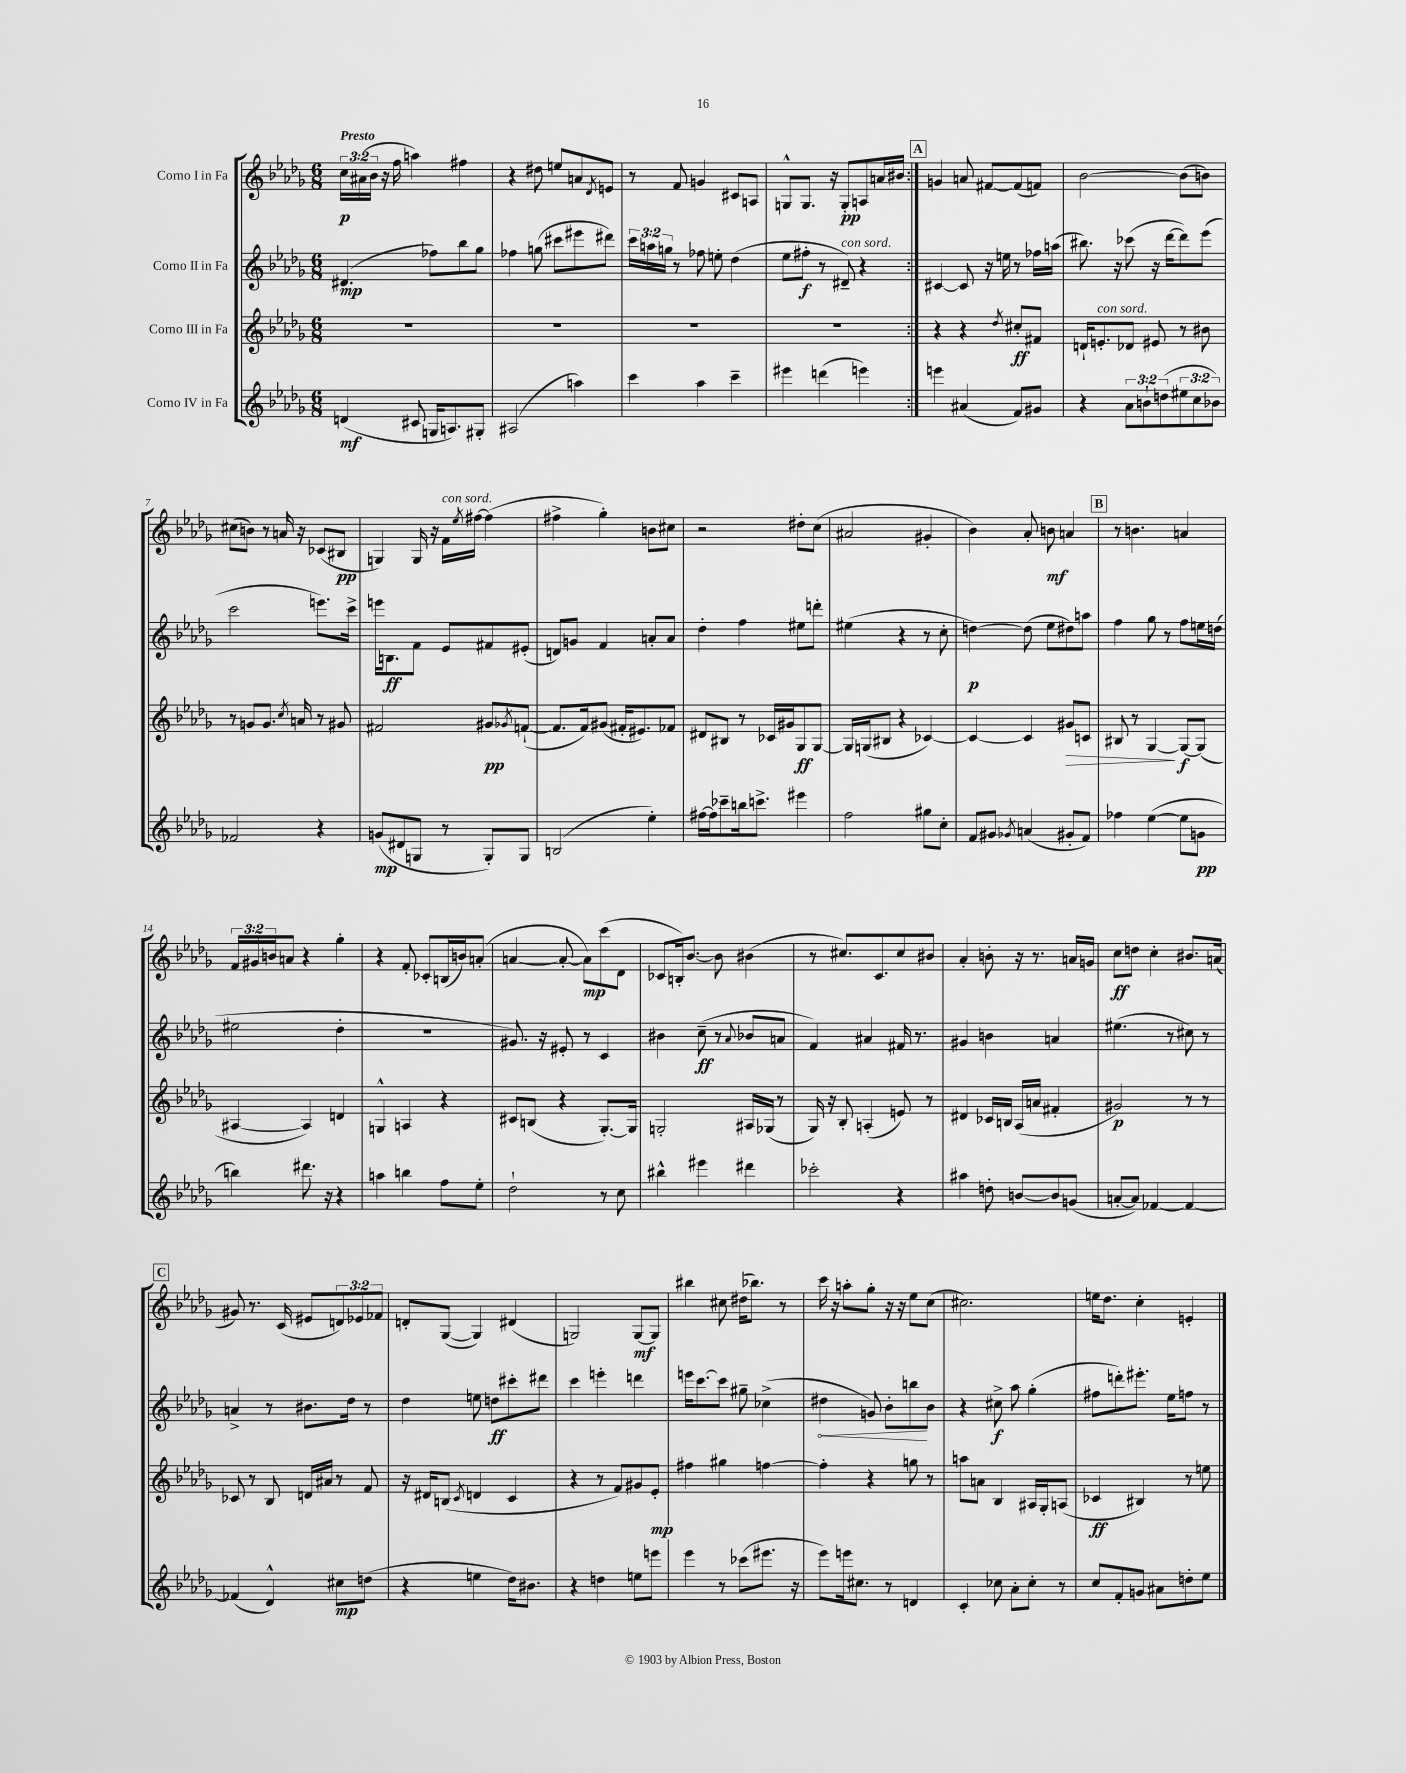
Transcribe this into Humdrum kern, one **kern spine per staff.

**kern	**kern	**kern	**kern
*staff4	*staff3	*staff2	*staff1
*clefG2	*clefG2	*clefG2	*clefG2
*k[b-e-a-d-g-]	*k[b-e-a-d-g-]	*k[b-e-a-d-g-]	*k[b-e-a-d-g-]
*M6/8	*M6/8	*M6/8	*M6/8
(4d	2.r	(4.d#	24cc
.	.	.	(24a#
.	.	.	24b-
.	.	.	16r
.	.	.	16ff
8c#	.	.	4aa)
16G	.	8ff-)	.
8.A)	.	.	.
.	.	8bb-	4ff#
8G#'	.	8gg-	.
=	=	=	=
(2A#	2.r	4ff-	4r
.	.	(8gg	8dd#
.	.	8ccc#	8ee
4aa)	.	8eee#	8a
.	.	.	8qd-
.	.	8ddd#)	8e
=	=	=	=
4ccc	2.r	24ccc	8r
.	.	24aa	.
.	.	24gg	.
.	.	8r	8f
4aa-	.	8ff-	4g
.	.	8ee'	.
4ccc~	.	(4dd-	8c#
.	.	.	8A
=	=	=	=
4eee#	2.r	8ee-	8G^^
.	.	8ff#'	8.G
(4ddd	.	8r	.
.	.	.	16r
.	.	8d#~)	8G'
4eee)	.	4r	8A
.	.	.	16a
.	.	.	16b#
=:|!	=:|!	=:|!	=:|!
4eee	4r	[4c#	4g
(4a#	4r	8c#]	8a
.	.	16r	[8f#
.	.	16ee	.
.	8qdd-	.	.
8f)	8cc#'	8r	(8f#]
8g#	8f#	16ff-	8f)
.	.	(16aa	.
=	=	=	=
4r	16d`	8.bb#)	[2b-
.	8.e'	.	.
.	.	16r	.
12a-	8d-	(8ccc-	.
12b`	.	.	.
.	8e#	16r	.
(12dd	.	.	.
.	.	[16ddd-	.
12ee#	8r	8ddd-])	(8b-]
12cc	.	.	.
.	8b#	(8eee-	8b)
12b-)	.	.	.
=	=	=	=
2f-	8r	2ccc	(8cc#
.	8g	.	8b)
.	8.g	.	8r
.	.	.	16a
.	8qcc	.	.
.	16a	.	16r
4r	8r	8.eee)	(8c-
.	8g#	.	8B#
.	.	16ccc^	.
=	=	=	=
(8g	2f#	16eee	4G)
.	.	8.B	.
8d#	.	.	.
8G	.	8f	16G
.	.	.	16r
8r	.	8e-	16f
.	.	.	8qee-
.	.	.	[16ff#
8G')	8g#	8f#	(4ff#]
.	8qg-	.	.
8G	([8f`	(8e#'	.
=	=	=	=
(2B	8.f]	8d)	4ff#^
.	.	8g	.
.	16f)	.	.
.	(8g#	4f	4gg-')
.	16f#'	.	.
.	8.e#)	.	.
4ee-')	.	8a'	8b
.	8f-	8a	8cc#
=	=	=	=
[16ff#	8d#	4dd-'	2r
16ff#]	.	.	.
8ccc-~	8B#	.	.
16bb	8r	4ff	.
8.ccc^	.	.	.
.	16c-	.	.
.	16g#	.	.
4eee#	8G-	8ee#	8dd#'
.	[8G-	8ddd'	(8cc
=	=	=	=
2ff	16G-]	(4ee#	2a#
.	(16G	.	.
.	8B#	.	.
.	4r	4r	.
8gg#	[4c-)	8r	4g#'
8cc'	.	8cc'	.
=	=	=	=
8f	4c-_	[4dd)	4b-)
8g#	.	.	.
8qg-	.	.	.
(4a	4c-]	(8dd]	8a-'
.	.	8ee-	8b
8g#'	8g#	8dd#)	4a
8f)	8c	8aa	.
=	=	=	=
4ff-	8B#	4ff	8r
.	8r	.	4.b
([4ee-	[4G-	8gg-	.
.	.	8r	.
8ee-]	8G-_	8ff	4a
8g	(8G-]	16ee	.
.	.	(16dd	.
=	=	=	=
4bb)	[4A#	2ee#	24f
.	.	.	24g#
.	.	.	24b
.	.	.	8a
8.ddd#	4A#])	.	4r
16r	.	.	.
4r	4d	4dd-'	4gg-'
=	=	=	=
4aa	4G^^	2.r	4r
4bb	4A	.	8f'
.	.	.	8c-'
8ff	4r	.	(16B
.	.	.	16b)
8ee-'	.	.	(8a'
=	=	=	=
2dd-`	8c#	8.g#)	[4a
.	(8B	.	.
.	.	16r	.
.	4r	8e#'	8a'_
.	.	8r	8a])
8r	[8.G-')	4c	(8ccc
8cc	.	.	8d-
.	16G-]	.	.
=	=	=	=
4bb#^^	2G'	4b#	8c-
.	.	.	16B')
.	.	.	[8.b-
4eee#	.	(8cc~	.
.	.	8r	8b-]
.	.	8qqa-	.
4ddd#	16A#	8b-	(4b#
.	(16G-	.	.
.	8r	8a	.
=	=	=	=
2ccc-'	16G-)	4f)	8r
.	16r	.	.
.	8B-'	.	8.cc#)
.	(4A'	4a#	.
.	.	.	8.c
4r	8e)	16f#	8cc#
.	.	8.r	.
.	8r	.	8b#
=	=	=	=
4aa#	4d#	4g#	4a-'
8dd'	16c-	4b	8b'
.	16B	.	.
[8b	(16A-	.	16r
.	16a	.	8.r
8b]	4f#'	4a	.
(8g	.	.	16a
.	.	.	16g
=	=	=	=
[8a'	2g#)	(4.ee#	8cc
8a])	.	.	8dd
[4f-	.	.	4cc'
.	.	8r	.
4f-_	8r	8cc#)	8.b#
.	8r	8r	.
.	.	.	(16a
=	=	=	=
(4f-]	8c-	4a^	8g#)
.	8r	.	8.r
4d-^^)	8B-	8r	.
.	.	.	(16c
.	16d	8.b#	8e#
.	16a#	.	.
8cc#	8r	.	12d)
.	.	16dd-	.
.	.	.	12e-
(8dd	8f	8r	.
.	.	.	12f-
=	=	=	=
4r	16r	4dd-	8d'
.	16d#	.	.
.	(8B	.	([8G-
.	8qc	.	.
4ee	4d	8ee	4G-])
.	.	8dd	.
16dd-)	4c	8ccc#'	(4d#
8.b#	.	.	.
.	.	8ddd#	.
=	=	=	=
4r	4r	4ccc	2G)
4dd	8r	4eee'	.
.	8f)	.	.
8ee	8g#	4ddd	[8G
8eee	8e-'	.	8G]
=	=	=	=
4eee-	4ff#	16eee	4bb#
.	.	[8.ccc	.
8r	4gg#	8ccc]	8cc#
(8ccc-	.	8gg#~	(16dd#
.	.	.	8.bb-)
8.eee#	[4ff	(4cc-^	.
.	.	.	8r
16r	.	.	.
=	=	=	=
8eee-)	4ff']	4dd#	16ccc
.	.	.	16r
16eee	.	.	8aa'
8.cc#	.	.	.
.	4r	8g)	8gg-'
8r	.	8b-'	16r
.	.	.	16r
4d	8gg	8bb	8ee-
.	8r	8b-	(8cc
=	=	=	=
4c'	8aa	4r	2.cc#)
.	8a	.	.
8cc-	4B-	8cc#^	.
8a-'	.	8aa-	.
8cc-'	16A#	(4gg-'	.
.	16G-'	.	.
8r	(8A	.	.
=	=	=	=
8cc	4c-	8ff#	16ee
.	.	.	8.dd-
8f'	.	8ddd')	.
8g	4B#)	8.eee#'	4cc'
8a#	.	.	.
.	.	16ee-	.
8dd'	8r	8ff	4e'
8ee-	8ee	8r	.
==	==	==	==
*-	*-	*-	*-
